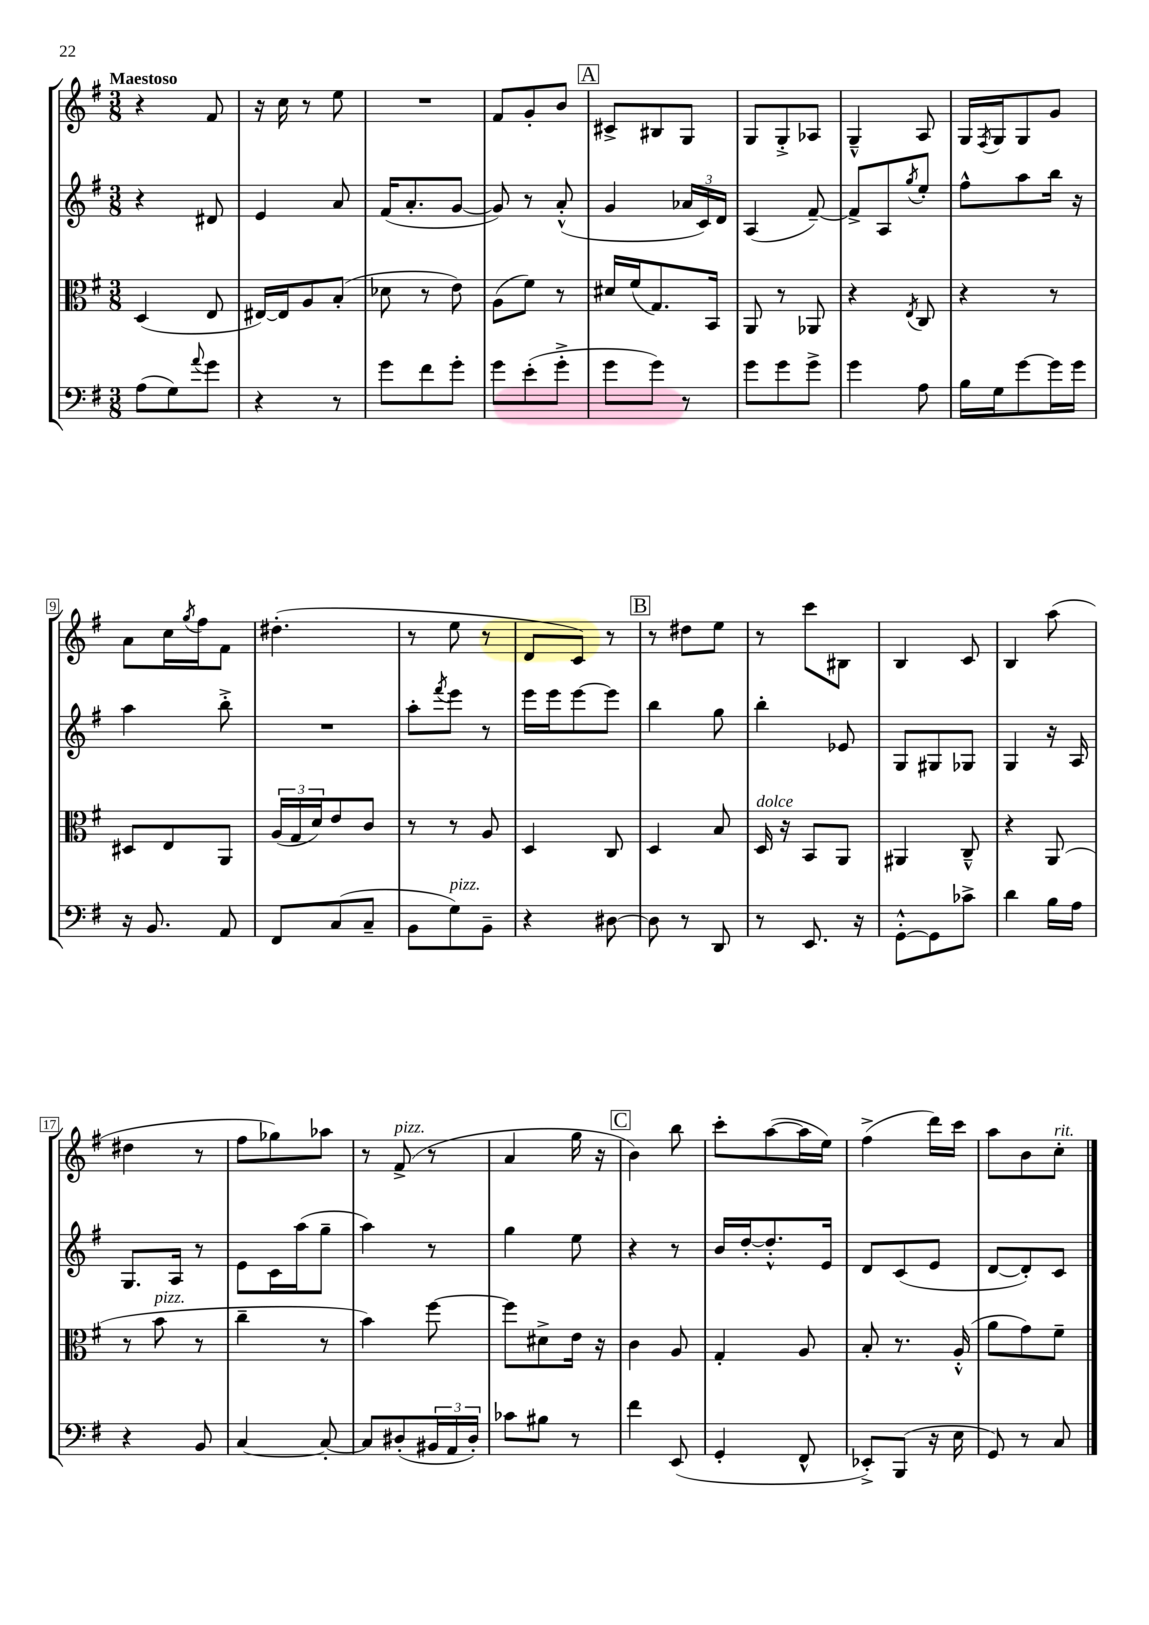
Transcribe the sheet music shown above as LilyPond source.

<<
\new StaffGroup <<
\new Staff = "s0" {
    \clef treble \key g \major \numericTimeSignature \time 3/8 \tempo "Maestoso"
    r4 fis'8 |
    r16 c''16 r8 e''8 |
    R4. |
    fis'8 g'8-. b'8 |
    \mark \markup { \box "A" } cis'8-> bis8 g8 |
    g8 g8-.-> aes8 |
    g4---^ a8 |
    g16 \acciaccatura { fis8 } g16 g8 g'8 |
    a'8 c''16 \acciaccatura { g''8 } fis''16 fis'8 |
    dis''4.-.( |
    r8 e''8 r8 |
    d'8 c'8) r8 |
    \mark \markup { \box "B" } r8 dis''8 e''8 |
    r8 c'''8 bis8 |
    b4 c'8 |
    b4 a''8( |
    dis''4 r8 |
    fis''8 ges''8) aes''8 |
    r8 fis'8->^\markup { \italic "pizz." }( r8 |
    a'4 g''16 r16 |
    \mark \markup { \box "C" } b'4) b''8 |
    c'''8-. a''8~( a''16 e''16) |
    fis''4->( d'''16) c'''16 |
    a''8 b'8 c''8-.^\markup { \italic "rit." } \bar "|." |
}
\new Staff = "s1" {
    \clef treble \key g \major \numericTimeSignature \time 3/8
    r4 dis'8 |
    e'4 a'8 |
    fis'16( a'8.-. g'8~ |
    g'8) r8 a'8-.-^( |
    \mark \markup { \box "A" } g'4 \tuplet 3/2 { aes'16 c'16) d'16 } |
    a4( fis'8~--) |
    fis'8-> a8 \acciaccatura { g''8 } e''8-. |
    fis''8-^ a''8 b''16 r16 |
    a''4 b''8-.-> |
    R4. |
    a''8-. \acciaccatura { fis'''8 } e'''8 r8 |
    e'''16 e'''16 e'''8~ e'''8 |
    \mark \markup { \box "B" } b''4 g''8 |
    b''4-. ees'8 |
    g8 gis8 ges8 |
    g4 r16 a16 |
    g8. a16 r8 |
    e'8 c'16 a''16( g''8-- |
    a''4) r8 |
    g''4 e''8 |
    \mark \markup { \box "C" } r4 r8 |
    b'16 d''16~-. d''8.-.-^ e'16 |
    d'8 c'8( e'8 |
    d'8~ d'8-.) c'8 \bar "|." |
}
\new Staff = "s2" {
    \clef alto \key g \major \numericTimeSignature \time 3/8
    d4( e8 |
    eis16~) eis16 a8 b8-.( |
    des'8 r8 e'8) |
    a8( fis'8) r8 |
    \mark \markup { \box "A" } dis'16 fis'16( g8.) b,16 |
    a,8 r8 aes,8 |
    r4 \acciaccatura { e8 } c8 |
    r4 r8 |
    dis8 e8 a,8 |
    \tuplet 3/2 { a16( g16 d'16) } e'8 c'8 |
    r8 r8 a8 |
    d4 c8 |
    \mark \markup { \box "B" } d4 b8 |
    d16^\markup { \italic "dolce" } r16 b,8 a,8 |
    ais,4 c8---^ |
    r4 a,8( |
    r8 b'8^\markup { \italic "pizz." } r8 |
    c''4-- r8 |
    b'4) fis''8~ |
    fis''8 dis'8-> e'16 r16 |
    \mark \markup { \box "C" } c'4 a8 |
    g4-. a8 |
    b8-. r8. a16-.-^( |
    a'8 g'8) fis'8-- \bar "|." |
}
\new Staff = "s3" {
    \clef bass \key g \major \numericTimeSignature \time 3/8
    a8( g8) \appoggiatura { a'8 } g'8 |
    r4 r8 |
    g'8 fis'8 g'8-. |
    g'8 e'8-.( g'8-.-> |
    \mark \markup { \box "A" } g'8 g'8) r8 |
    g'8 g'8 g'8-> |
    g'4 a8 |
    b16 g16 g'8~ g'16 g'16 |
    r16 b,8. a,8 |
    fis,8 c8( c8-- |
    b,8 g8^\markup { \italic "pizz." }) b,8-- |
    r4 dis8~ |
    \mark \markup { \box "B" } dis8 r8 d,8 |
    r8 e,8. r16 |
    g,8~-.-^ g,8 ces'8-> |
    d'4 b16 a16 |
    r4 b,8 |
    c4~ c8~-. |
    c8 dis8-.( \tuplet 3/2 { bis,16 a,16 dis16-.) } |
    ces'8 bis8 r8 |
    \mark \markup { \box "C" } fis'4 e,8( |
    g,4-. fis,8-^ |
    ees,8-.->) b,,8( r16 e16 |
    g,8) r8 c8 \bar "|." |
}
>>
>>
\layout { \context { \Score \override BarNumber.stencil = #(make-stencil-boxer 0.1 0.3 ly:text-interface::print) } }
